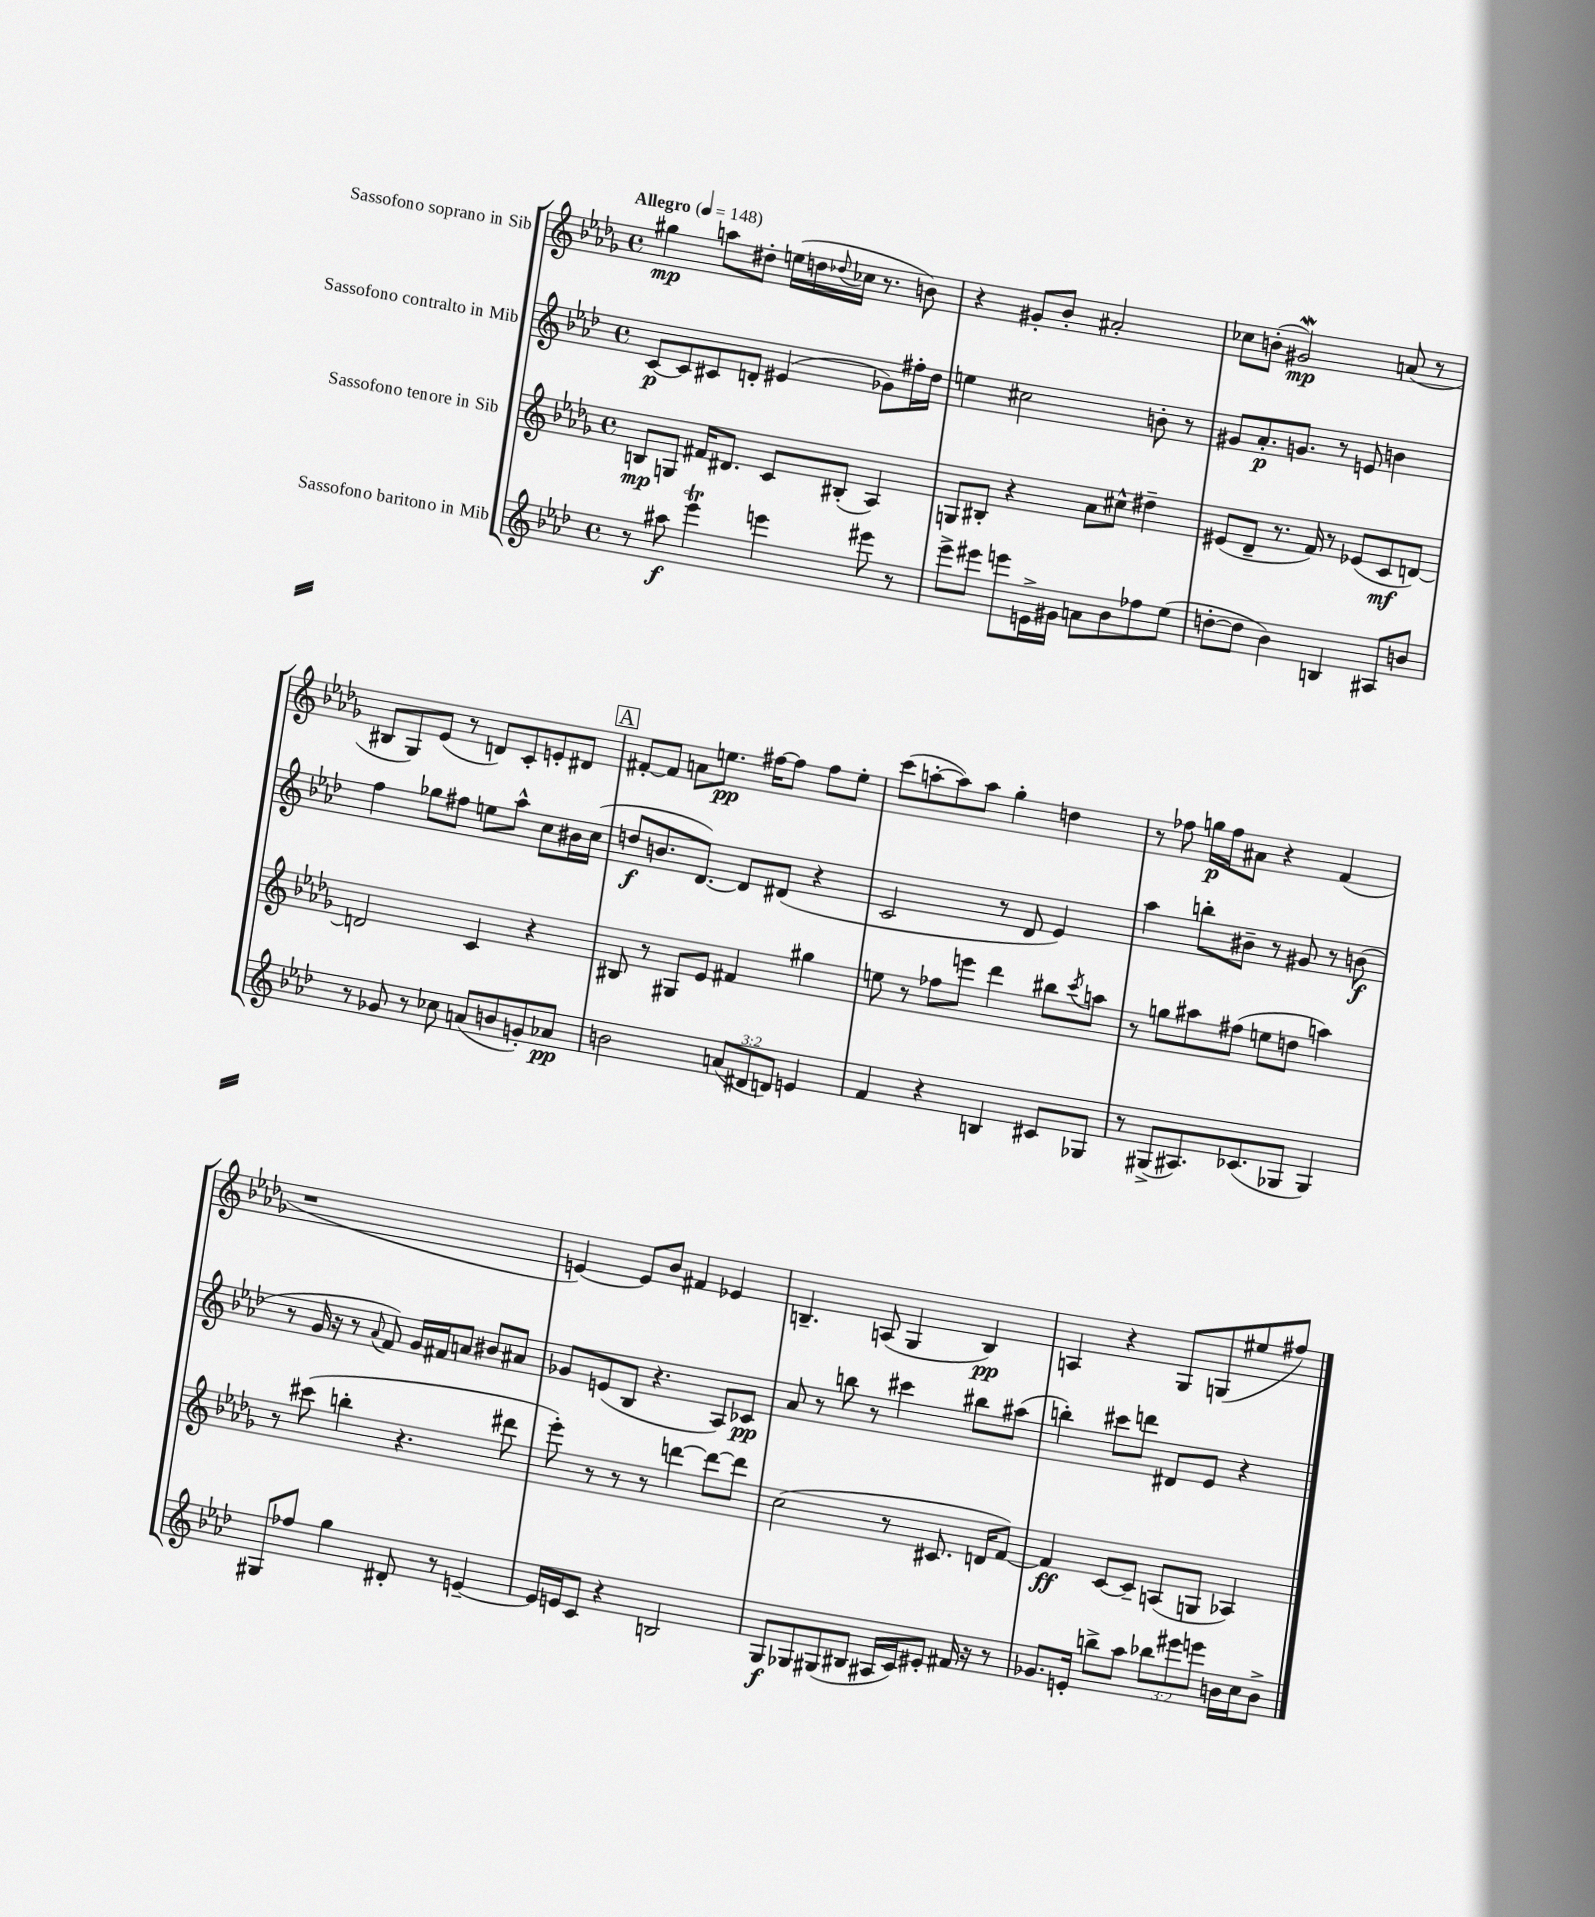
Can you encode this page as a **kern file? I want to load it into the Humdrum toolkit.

**kern	**kern	**kern	**kern
*staff4	*staff3	*staff2	*staff1
*clefG2	*clefG2	*clefG2	*clefG2
*k[b-e-a-d-]	*k[b-e-a-d-g-]	*k[b-e-a-d-]	*k[b-e-a-d-g-]
*M4/4	*M4/4	*M4/4	*M4/4
*met(c)	*met(c)	*met(c)	*met(c)
*MM148	*MM148	*MM148	*MM148
8r	8B/L	[8c/L	4gg#\
8aa#\	8G/J	8c/]	.
4eee-\	16f#/LK	8c#/	8aa\L
.	8.d#/J	.	.
.	.	8d'/J	8dd#'\J
4eee\	8c/L	(4e#/	(16ee\LL
.	.	.	16dd\
.	.	.	8qqdd-/
.	(8B#'/J	.	16cc-\JJ
.	.	.	8.r
8eee#\	4A-/)	8g-\L)	.
8r	.	16ff#'\L	8b\)
.	.	16dd-\JJ	.
=	=	=	=
8eee-^\L	8G/L	4ee\	4r
8eee#\J	8B#'/J	.	.
8eee\L	4r	2cc#\	8g#'/L
16e^\L	.	.	8b-'/J
16g#\JJ	.	.	.
8a\L	8a-\L	.	2a#'/
8b-\	8cc#^^\J	.	.
8ff-\	4dd#~\	8b'\	.
(8ee-\J	.	8r	.
=	=	=	=
[8dd'\L	(8e#/L	8g#/L	8cc-\L
8dd\]J	8d-~/J	8.a-'/	(8b'\J
4b-\)	8.r	.	2g#/)
.	.	8.g/J	.
.	16f/)	.	.
4B/	8r	8r	.
.	(8e-/L	8e/	.
8A#/L	8c/	4b\	(8a/
8b/J	[8d/J)	.	8r
=	=	=	=
8r	2d/]	4ff\	8B#/L
8g-/	.	.	8G-/)
8r	.	8gg-\L	(8e-/J
8cc-\	.	8ff#\J	8r
(8a/L	4c/	8ee\L	8d/L)
8b/	.	8aa-^^\J	8c'/
8g'/)	4r	8cc\L	8e'/
8a-/J	.	16b#\L	8d#/J
.	.	(16cc\JJ	.
=	=	=	=
2b\	8B#/	8dd/L	[8f#'/L
.	8r	8.b/	8f#/]J
.	8G#/L	.	8a\L
.	.	[8.d-/J)	.
.	8e-/J	.	8.ee\J
(12a/L	4f#/	8d-/]L	.
.	.	.	[16ff#\LK
12d#/	.	.	.
.	.	(8d#/J	8ff#\]J
12d/J)	.	.	.
4e/	4gg#\	4r	8ff#\L
.	.	.	8ee'\J
=	=	=	=
4f/	8ee\	2c/	(8ccc\L
.	8r	.	[8aa'\
4r	8ff-\L	.	8aa\])
.	8eee\J	.	8aa\J
4B/	4ddd-\	8r	4gg-'\
.	.	8d-/	.
8c#/L	8bb#\L	4e-/)	4dd\
.	8qccc/	.	.
8G-/J	8aa\J	.	.
=	=	=	=
8r	8r	4aa-\	8r
(8G#^/L	8gg\L	.	8ff-\
8.A#/)	8aa#\	8bb'\L	16gg\LL
.	.	.	16ff-\J
.	(8ff#\J	8b#~\J	8a#\J
(8.c-/	.	.	.
.	8ee\L	8r	4r
8G-/J	8dd\J	8g#/	.
4G-/)	4aa\)	8r	(4f/
.	.	(8b\	.
=	=	=	=
8G#/L	8r	8r	1r
8ff-/J	(8ccc#\	16g/	.
.	.	16r	.
4gg\	4bb'\	8r	.
.	.	8qqa-/	.
.	.	8f/)	.
8d#'/	4.r	16g/LL	.
.	.	16f#/J	.
8r	.	8a/J	.
[4e~/	.	8b#/L	.
.	8ddd#\	8a#/J	.
=	=	=	=
16e/]LL	8eee-'\)	8g-/L	[4e/)
16e/J	.	.	.
8c/J	8r	(8e/	.
4r	8r	8B-/J	8e/]L
.	8r	4.r	8b-/J
2B/	[4ddd\	.	4f#/
.	8ddd\_L	8A-/L)	4e-/
.	8ddd\]J	8c-/J	.
=	=	=	=
8G/L	(2cc\	8a-/	4.B~/
8G-/	.	8r	.
(8G#/	.	8bb\	.
8B#/J	.	8r	(8A/
16A#/LL	8r	4ccc#\	4G-/
16c/J)	.	.	.
8e#'/J	8.c#/	.	.
16f#/	.	8bb#\L	4B/)
16r	16d/LK	.	.
8r	[8f/J)	(8aa#\J	.
=	=	=	=
8.g-/L	4f/]	4bb'\)	4A/
16e'/Jk	.	.	.
8bb^\L	[8c/L	8ccc#\L	4r
8aa-\J	8c~/]J	8ddd\J	.
12bb-\L	(8A/L	8d#/L	8G-/L
12eee#\	.	.	.
.	8G/J	8e-/J	(8G/
12eee\J	.	.	.
16b\LL	4A-/)	4r	8ee#/
16cc\J	.	.	.
8b^\J	.	.	8ff#/J)
==	==	==	==
*-	*-	*-	*-
